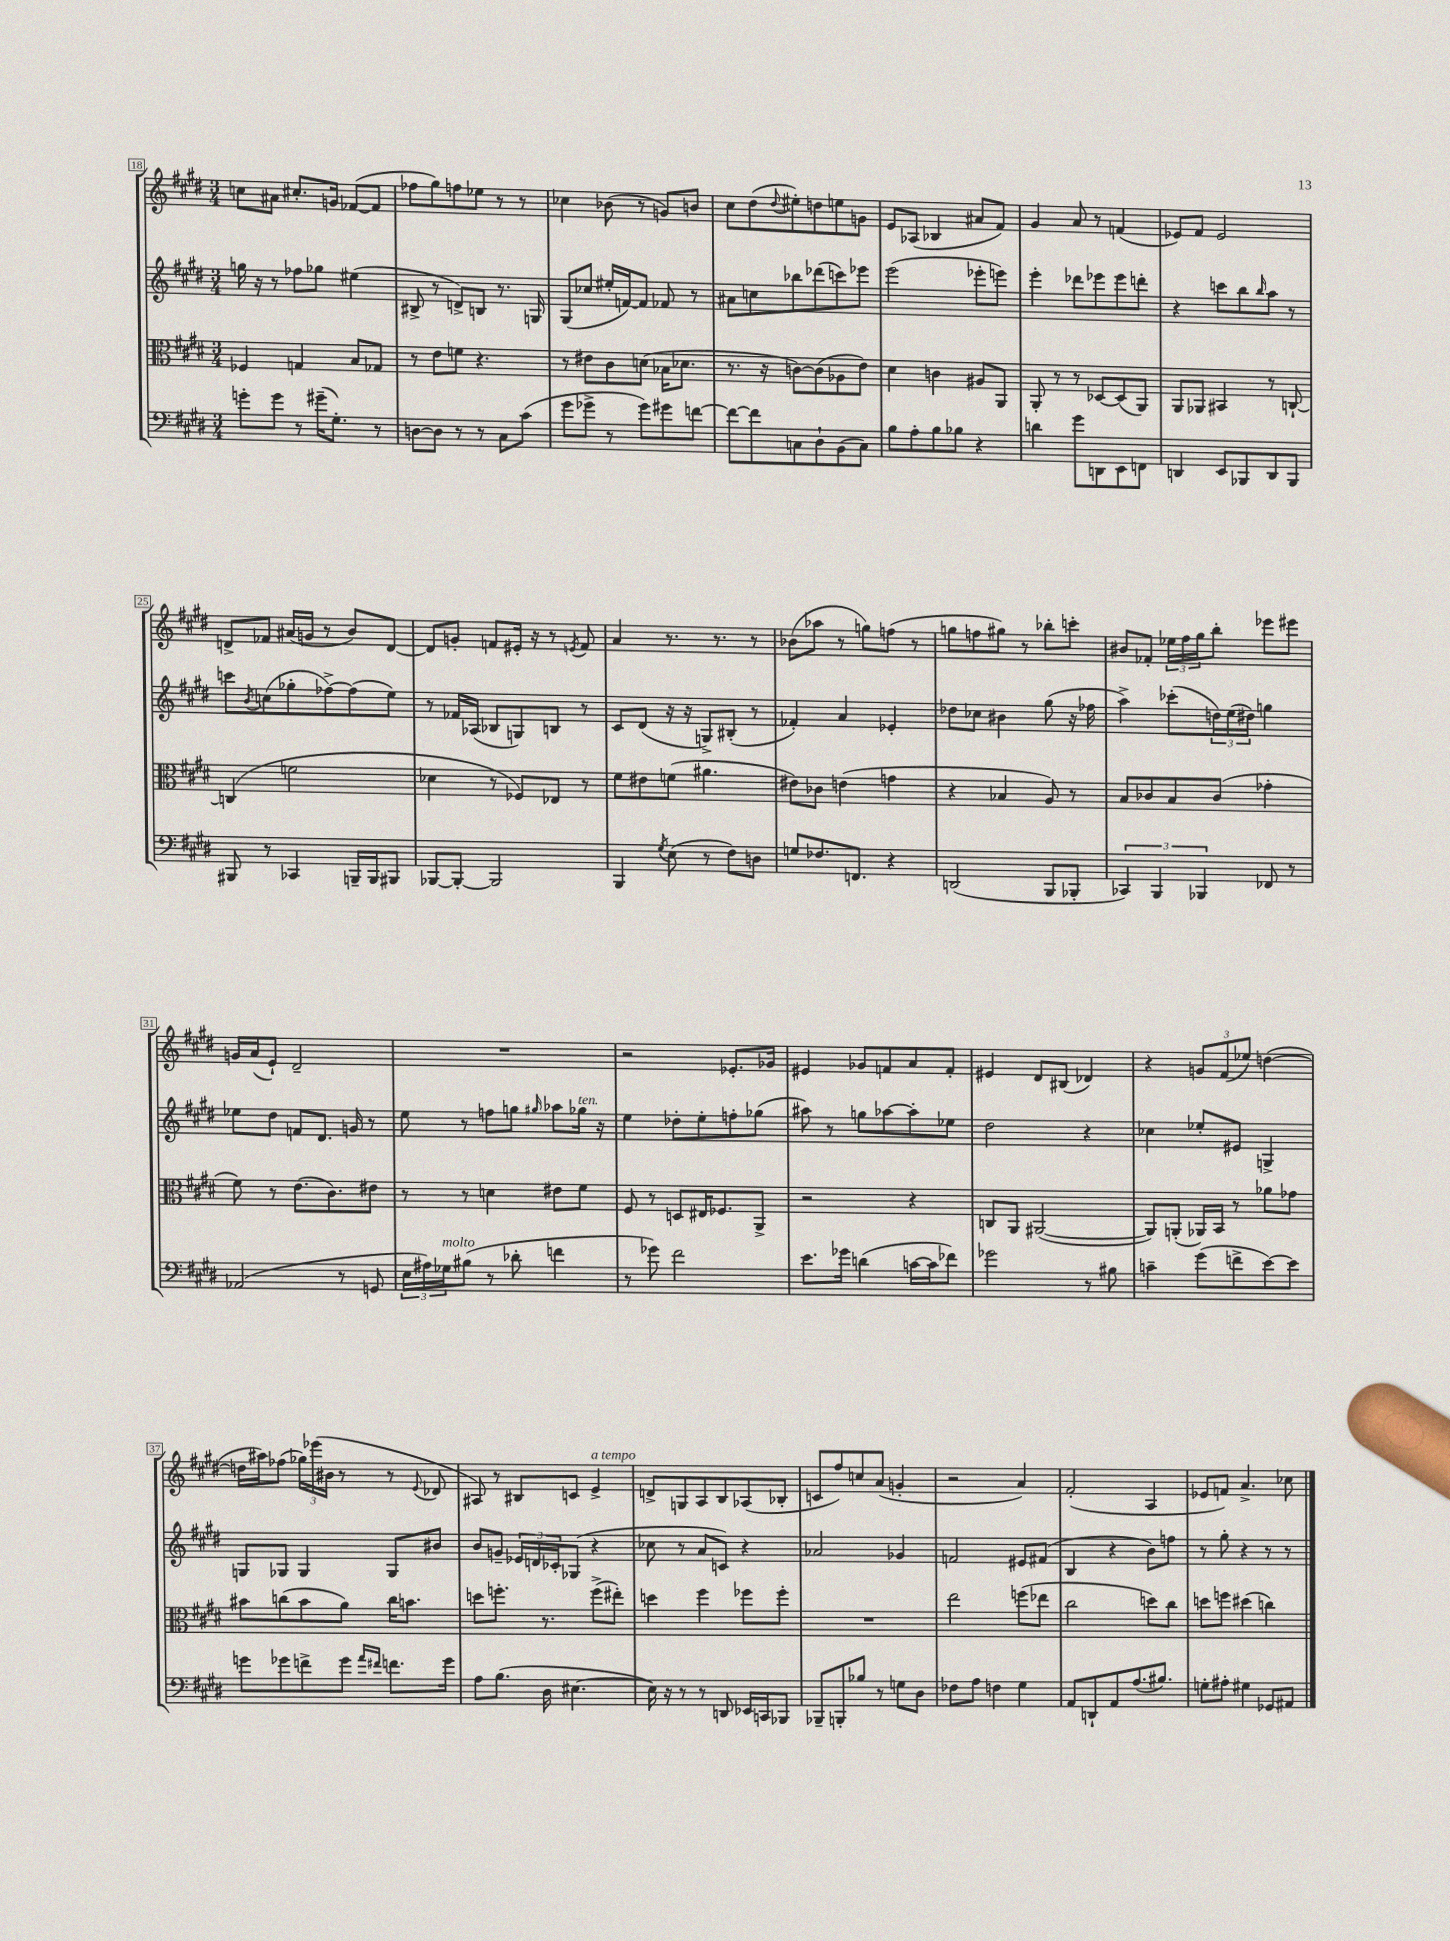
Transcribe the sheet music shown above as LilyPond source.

<<
\new StaffGroup <<
\new Staff = "s0" {
    \clef treble \key e \major \numericTimeSignature \time 3/4
    c''8 ais'8 cis''8.-. g'16 fes'8~( fes'8 |
    fes''8 gis''8) f''8 ees''8 r8 r8 |
    ces''4 bes'8( r8 g'8) b'8 |
    cis''8 dis''8( \appoggiatura { dis''8 } eis''8-.) d''8 e''8 g'8 |
    e'8 aes8( bes4 ais'8 fis'8) |
    gis'4 a'8 r8 f'4( |
    ees'8) fis'8 ees'2 |
    d'8-> fes'8 ais'16( g'16 r8 b'8) d'8~ |
    d'8 g'8-. f'8 eis'16-. r16 r8 \acciaccatura { e'8 } f'8 |
    a'4 r8. r8. r8 |
    bes'8( aes''8 r8 g''8) f''8( r8 |
    g''8 f''8 gis''8) r8 bes''8-. c'''8-. |
    bis'8 fes'8-. \tuplet 3/2 { ees''16 fis''16 gis''16 } b''8-. ees'''8 eis'''8 |
    g'16 a'16( e'8-!) dis'2-- |
    R2. |
    r2 ees'8.-. ges'16 |
    eis'4 ges'8 f'8 a'8 f'8-. |
    eis'4 dis'8 bis8( des'4) |
    r4 \tuplet 3/2 { g'8 fis'8( ees''8) } d''4~( |
    d''16 ais''16) fes''8( \tuplet 3/2 { ges''16) ees'''16( bis'16 } r8 r8 \appoggiatura { e'8 } des'8 |
    ais8) r8 bis8 c'8 e'4->^\markup { \italic "a tempo" } |
    d'8-> g8 a8 b8 aes8( bes8-. |
    c'8 fis''8) c''8 a'8( g'4-. |
    r2 a'4) |
    fis'2-.( a4 |
    ees'8 f'8) a'4.-> ces''8 \bar "|." |
}
\new Staff = "s1" {
    \clef treble \key e \major \numericTimeSignature \time 3/4
    g''16 r16 r8 fes''8 ges''8 eis''4( |
    bis8-> r8 d'8->) b8 r8. g16 |
    gis8( ces''8 eis''16-. f'16~) f'8 fes'8 r8 |
    ais'8 c''8 bes''8 des'''8( c'''8) ees'''8 |
    e'''2( ees'''8-. e'''8) |
    e'''4-. des'''8 ees'''8 ees'''8 d'''8-. |
    r4 c'''8 b''8 \grace { b''16 } a''8 r8 |
    c'''8 \acciaccatura { b'8 } c''8( ges''8-. fes''8~->) fes''8( e''8) |
    r8 fes'16 aes16( bes8 g8) b8 r8 |
    cis'8 dis'8( r16 r16 g8->) bis8-.( r8 |
    fes'4-.) a'4 ees'4-. |
    des''8 ces''8 bis'4 gis''8( r16 fes''16 |
    a''4->) ces'''8-.( \tuplet 3/2 { d''16) e''16( dis''16) } g''4 |
    ees''8 dis''8 f'8 dis'8. g'16 r8 |
    e''8 r8 f''8 g''8 \grace { gis''16 } aes''8 ges''16^\markup { \italic "ten." } r16 |
    e''4 des''8-. e''8-. f''8-. ges''8( |
    ais''8) r8 g''8 aes''8~ aes''8-. ees''8 |
    dis''2 r4 |
    ces''4 ees''8-. eis'8 g4-> |
    g8 ges8 ges4 ges8 bis'8 |
    b'8 g'8-- \tuplet 3/2 { ees'16 d'16 ces'16-. } ges8( r4 |
    ces''8 r8 a'8 c'8) r4 |
    aes'2 ges'4 |
    f'2 eis'8 fis'8( |
    b4 r4 b'8) f''8 |
    r8 gis''8-. r4 r8 r8 \bar "|." |
}
\new Staff = "s2" {
    \clef alto \key e \major \numericTimeSignature \time 3/4
    fes4 g4 b8 ges8 |
    r8 e'8 f'8 r4. |
    r8 eis'8 cis'8 d'8( bes16 des'8. |
    r8. r16 c'8~) c'8( aes8 e'8) |
    dis'4 c'4 ais8 a,8 |
    a,8-. r8 r8 des8~ des8( a,8) |
    a,8 aes,8 bis,4 r8 c8~-! |
    c4( f'2 |
    des'4 r8 fes8) ees8 r8 |
    fis'8 eis'8 f'8( ais'4. |
    eis'8) ces'8 e'4( g'4 |
    r4 bes4 a8) r8 |
    b8 ces'8 b8 ces'8( ges'4-. |
    fis'8) r8 e'8.( cis'8.) eis'8 |
    r8 r8 d'4 eis'8 fis'8 |
    fis8 r8 d8 eis16 fes8. a,8-> |
    r2 r4 |
    c8 a,8 ais,2~( |
    ais,8) a,8-.( aes,16) b,16 r8 aes'8 ges'8 |
    bis'8 c''8( bis'8 a'8) c''16 b'8. |
    d''8 f''8.-. r8. f''8->( eis''8-.) |
    d''4 fis''4 fes''8 fes''8-. |
    R2. |
    e''2 f''8( ees''8 |
    cis''2 d''8) cis''8 |
    d''8 f''8 dis''4( c''4) \bar "|." |
}
\new Staff = "s3" {
    \clef bass \key e \major \numericTimeSignature \time 3/4
    g'8-. g'8 r8 gis'16--( gis8.-.) r8 |
    d8~ d8 r8 r8 cis8 cis'8( |
    gis'8 ges'8-> r8 ges'8) gis'8 f'8~ |
    f'8~ f'8 c8 dis8-! b,8( c8) |
    b8 a8-. b8 bes8 r4 |
    d'4 gis'8 d,8 e,8 f,8 |
    d,4 e,8 bes,,8 d,8 bes,,8 |
    bis,,8 r8 ces,4 b,,16-- b,,16 bis,,8 |
    bes,,8~ bes,,8~-. bes,,2 |
    b,,4 \acciaccatura { gis8 } e8( r8 fis8) d8 |
    g8 fes8. f,8. r4 |
    d,2( b,,8 bes,,8-. |
    \tuplet 3/2 { ces,4) b,,4 bes,,4 } fes,8 r8 |
    aes,2( r8 g,8 |
    \tuplet 3/2 { e16 ais16) ges16^\markup { \italic "molto" } } bis8( r8 des'8-. f'4 |
    r8 ges'8) fis'2 |
    e'8. ges'16 d'4( c'16~ c'16 fes'8) |
    ges'2 r8 bis8 |
    c'4-- gis'8( f'8-> e'8~) e'8 |
    g'8 ges'8 f'8-> ges'8 \grace { a'16 fis'16 } f'8. ges'16 |
    a8 b8.( dis16 eis4.~ |
    eis16) r16 r8 r8 d,8 ees,16 c,16 bes,,8 |
    bes,,8-- b,,8-. bes8 r8 g8 dis8 |
    fes8 a8 f4 gis4 |
    a,8 d,8-! a,8 a8.( bis8.) |
    g8-. ais8-. gis4 ges,8 ais,8 \bar "|." |
}
>>
>>
\layout { \context { \Score currentBarNumber = #18 \override BarNumber.stencil = #(make-stencil-boxer 0.1 0.3 ly:text-interface::print) } }
